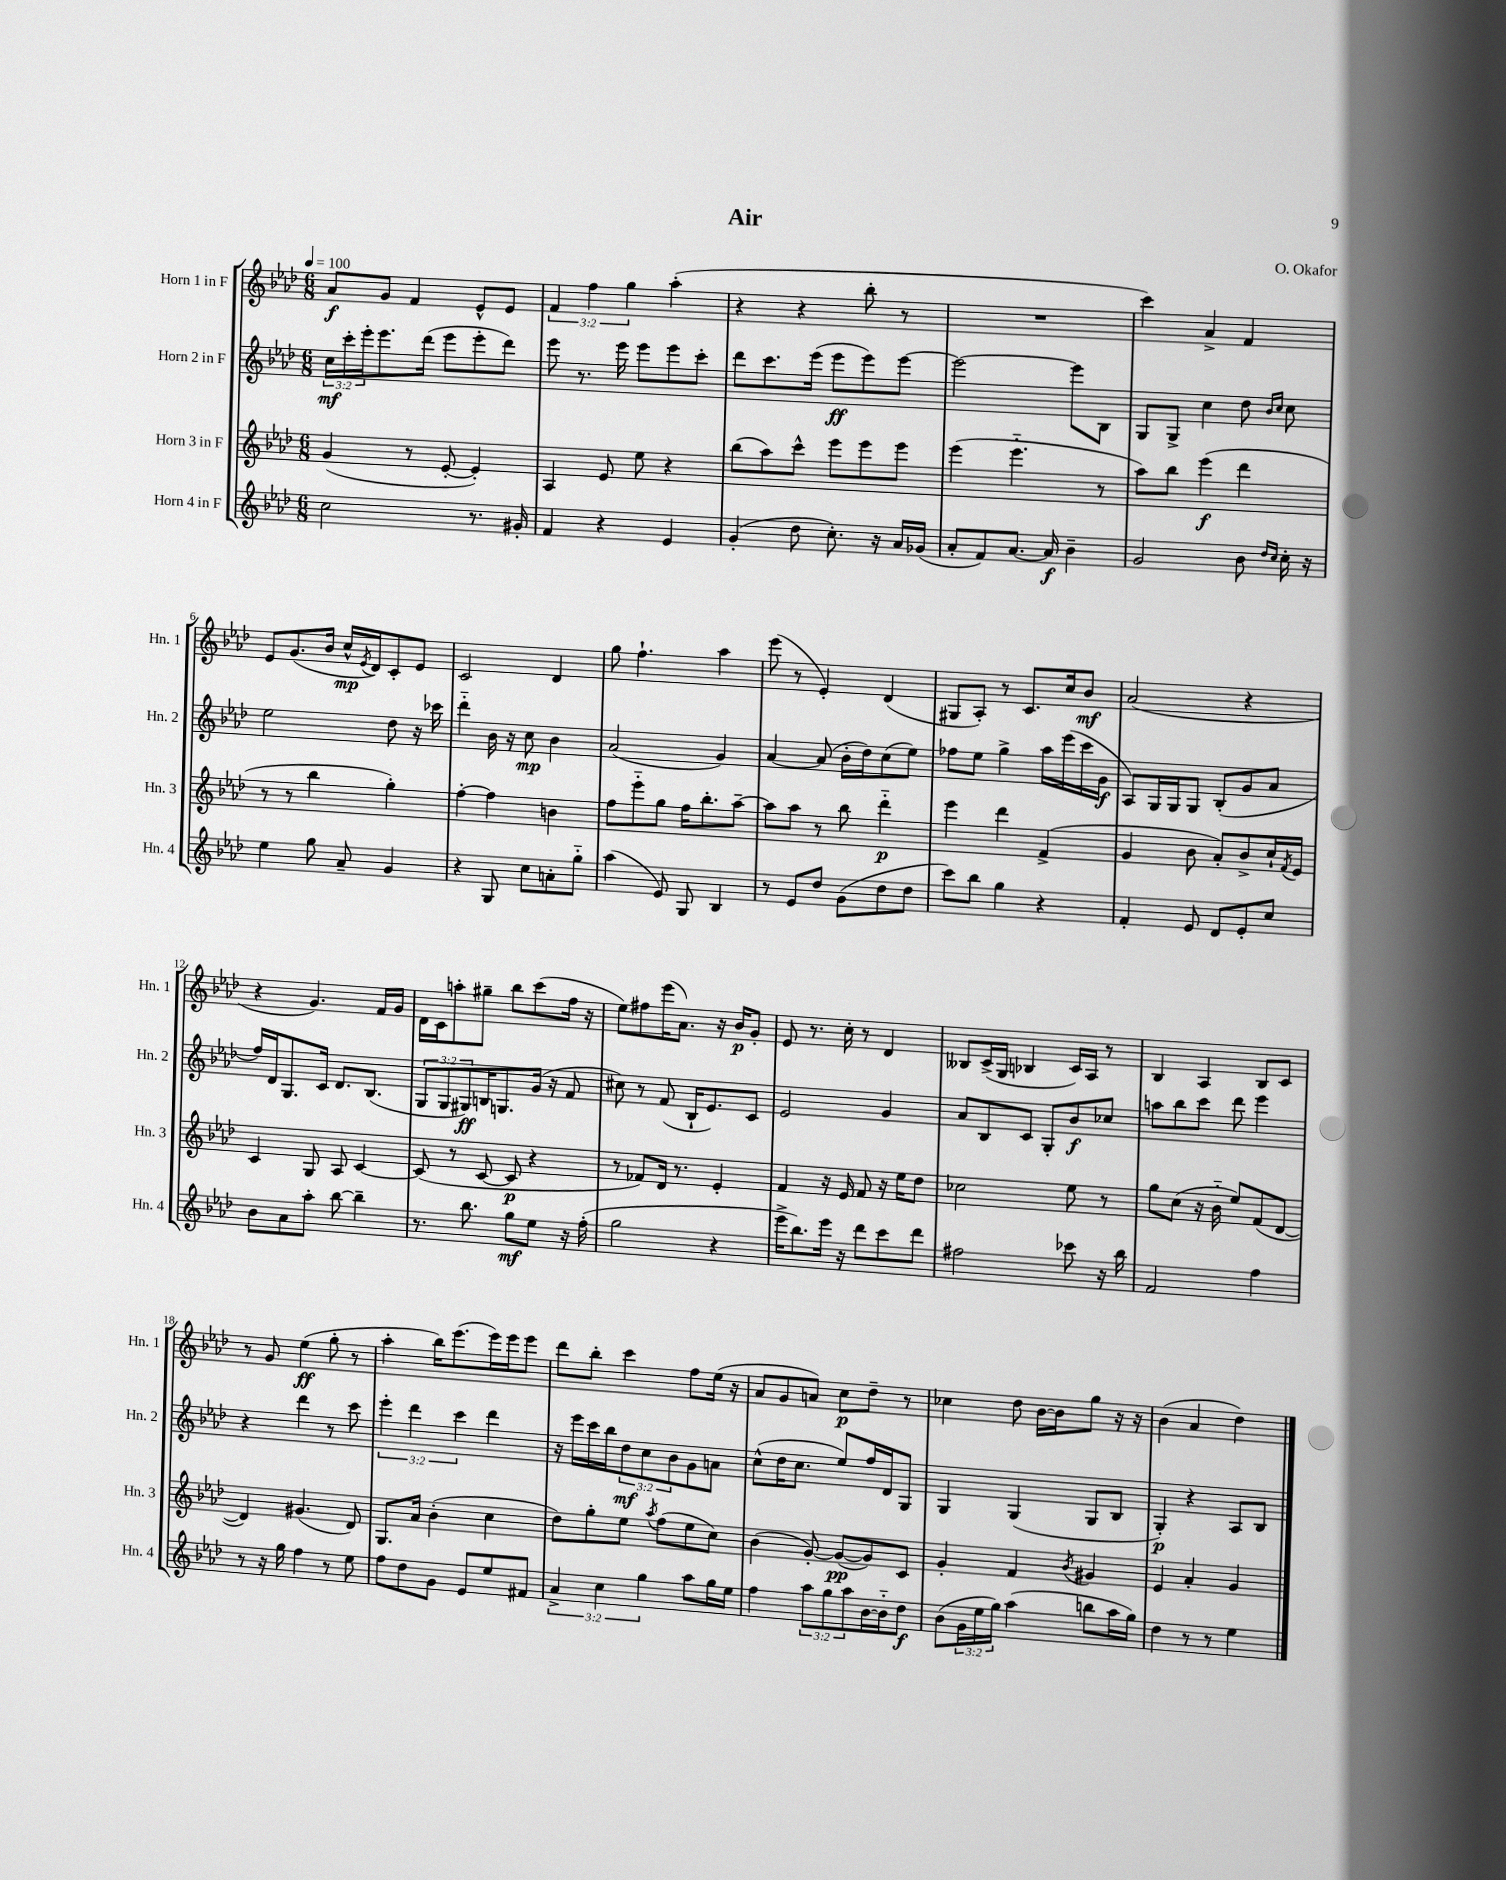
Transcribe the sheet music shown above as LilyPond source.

\header { title = "Air" composer = "O. Okafor" }
<<
\new StaffGroup <<
\new Staff = "s0" \with { instrumentName = "Horn 1 in F" shortInstrumentName = "Hn. 1" } {
    \clef treble \key aes \major \numericTimeSignature \time 6/8 \override Staff.TupletNumber.text = #tuplet-number::calc-fraction-text \tempo 4 = 100
    aes'8\f g'8 f'4 ees'8-^ ees'8 |
    \tuplet 3/2 { f'4 f''4 g''4 } aes''4-.( |
    r4 r4 bes''8-. r8 |
    R2. |
    c'''4) aes'4-> f'4 |
    ees'8 g'8.( bes'16 c''16-^\mp \acciaccatura { ees'8 } des'16) c'8-. ees'8 |
    c'2 des'4 |
    g''8 f''4.-! aes''4 |
    ees'''8( r8 ees'4-.) des'4( |
    gis8 aes8-.) r8 c'8. c''16 bes'8\mf |
    aes'2( r4 |
    r4 g'4.) f'16 g'16 |
    des'16 c'16 a''8-. gis''8-- bes''8 c'''8( f''16 r16 |
    ees''8) fis''8 ees'''16( aes'8.) r16 bes'16\p g'8-. |
    ees'8 r8. c''16-. r8 des'4 |
    beses8 c'16->( g16 bes4 c'16) aes16 r8 |
    bes4 aes4 bes8 c'8 |
    r8 g'8 ees''4\ff( g''8-. r8 |
    aes''4-. bes''16) ees'''8.( ees'''16) ees'''16 ees'''8 |
    des'''8 bes''8-. c'''4 f''8 ees''16( r16 |
    aes'8 g'8 a'8) c''8\p des''8-- r8 |
    ces''4 des''8 bes'16~ bes'16 g''8 r16 r16 |
    bes'4( aes'4 des''4) \bar "|." |
}
\new Staff = "s1" \with { instrumentName = "Horn 2 in F" shortInstrumentName = "Hn. 2" } {
    \clef treble \key aes \major \numericTimeSignature \time 6/8 \override Staff.TupletNumber.text = #tuplet-number::calc-fraction-text
    \tuplet 3/2 { c''16\mf c'''16-. ees'''16-. } ees'''8. des'''16( ees'''8 ees'''8-. des'''8) |
    ees'''8 r8. ees'''16 ees'''8 ees'''8 c'''8-. |
    des'''8 c'''8. ees'''16( ees'''8\ff ees'''8) ees'''8~ |
    ees'''2~ ees'''8 bes8 |
    g8 g8-> c''4 des''8 \grace { bes'16 c''16 } c''8 |
    ees''2 des''8 r16 ces'''16 |
    des'''4-_ bes'16 r16 c''8\mp bes'4 |
    aes'2( g'4) |
    aes'4~ aes'8( bes'16-. des''16) c''8( ees''8) |
    fes''8 ees''8 g''4-> aes''16 ees'''16( c'''16 g'16\f |
    aes8) g16 g16 g8 bes8-.( g'8 aes'8 |
    f''16) des'16 g8. c'16 des'8. bes8.( |
    \tuplet 3/2 { g8 g8 gis8\ff) } b16 g8. g'16( r16 f'8 |
    cis''8) r8 f'8( bes16-! ees'8.) c'8 |
    ees'2 g'4 |
    aes'8 bes8 c'8 g8-. bes'8\f ces''8 |
    a''8 bes''8 c'''8 des'''8 ees'''4 |
    r4 des'''4 r8 c'''8 |
    \tuplet 3/2 { ees'''4-. des'''4 c'''4 } des'''4 |
    r16 ees'''16 c'''16 bes''16 \tuplet 3/2 { des''8\mf c''8 bes'8 } g'8 a'8 |
    c''8-^( des''16 c''8. ees''8) f''16 des'16 g8 |
    g4 g4( g8 bes8 |
    g4-.\p) r4 aes8 bes8 \bar "|." |
}
\new Staff = "s2" \with { instrumentName = "Horn 3 in F" shortInstrumentName = "Hn. 3" } {
    \clef treble \key aes \major \numericTimeSignature \time 6/8
    g'4( r8 ees'8~-. ees'4-.) |
    aes4 ees'8 ees''8 r4 |
    bes''8( aes''8) c'''8-^ ees'''8 ees'''8 ees'''8 |
    ees'''4( ees'''4.-_ r8 |
    aes''8) bes''8 ees'''4\f( des'''4 |
    r8 r8 bes''4 g''4-.) |
    f''4~-. f''4 b'4 |
    f''8 ees'''8-_ g''8 f''16 bes''8.-. aes''8~-- |
    aes''8 aes''8 r8 bes''8 des'''4-_\p |
    ees'''4 des'''4 f'4->( |
    g'4 bes'8 aes'8-.) bes'8-> c''16-! \acciaccatura { f'8 } ees'16 |
    c'4 g8 aes8 c'4~ |
    c'8( r8 c'8~ c'8\p r4 |
    r8 fes'8) des'16 r8. ees'4-. |
    f'4 r16 ees'16 f'8 r16 ees''16 des''8 |
    ces''2 ees''8 r8 |
    g''8 c''8( r16 bes'16-_ ees''8) f'8( des'8~ |
    des'4) gis'4.( des'8) |
    g8. aes'16 bes'4-.( c''4 |
    des''8) g''8-. ees''8 \acciaccatura { aes''8 } f''8( ees''8 c''8) |
    bes'4( g'8~-.) g'8~\pp( g'8) c'8 |
    g'4-. f'4 \acciaccatura { bes'8 } gis'4 |
    ees'4 aes'4-. g'4 \bar "|." |
}
\new Staff = "s3" \with { instrumentName = "Horn 4 in F" shortInstrumentName = "Hn. 4" } {
    \clef treble \key aes \major \numericTimeSignature \time 6/8 \override Staff.TupletNumber.text = #tuplet-number::calc-fraction-text
    c''2 r8. gis'16-. |
    f'4 r4 ees'4 |
    g'4-.( des''8 c''8.-.) r16 aes'16 ges'16( |
    aes'8-. f'8) aes'8.~ aes'16\f bes'4-- |
    g'2 bes'8 \grace { des''16 c''16 } c''16-. r16 |
    ees''4 g''8 aes'8-- g'4 |
    r4 g8 c''8 a'8-. g''8-_ |
    aes''4( ees'8) g8 bes4 |
    r8 ees'8 des''8 g'8( des''8 des''8 |
    c'''8) bes''8 g''4 r4 |
    f'4-. ees'8 des'8 ees'8-. c''8 |
    bes'8 aes'8 aes''8-. bes''8~ bes''4-- |
    r8. bes''8. g''8\mf ees''8 r16 f''16-.( |
    g''2 r4 |
    ees'''16-> bes''8.) ees'''16 r16 des'''8 c'''8 des'''8 |
    fis''2 ces'''8 r16 bes''16 |
    f'2 f''4 |
    r8 r16 g''16 f''4 r8 ees''8 |
    f''8 des''8 g'8 ees'8 ees''8 fis'8 |
    \tuplet 3/2 { aes'4-> c''4 g''4 } aes''8 g''16 ees''16 |
    f''4 \tuplet 3/2 { aes''8 g''8 aes''8 } bes'16~ bes'16-_ des''8\f |
    bes'8( \tuplet 3/2 { g'16 ees''16 g''16) } aes''4( b''8 aes''16 g''16) |
    des''4 r8 r8 ees''4 \bar "|." |
}
>>
>>
